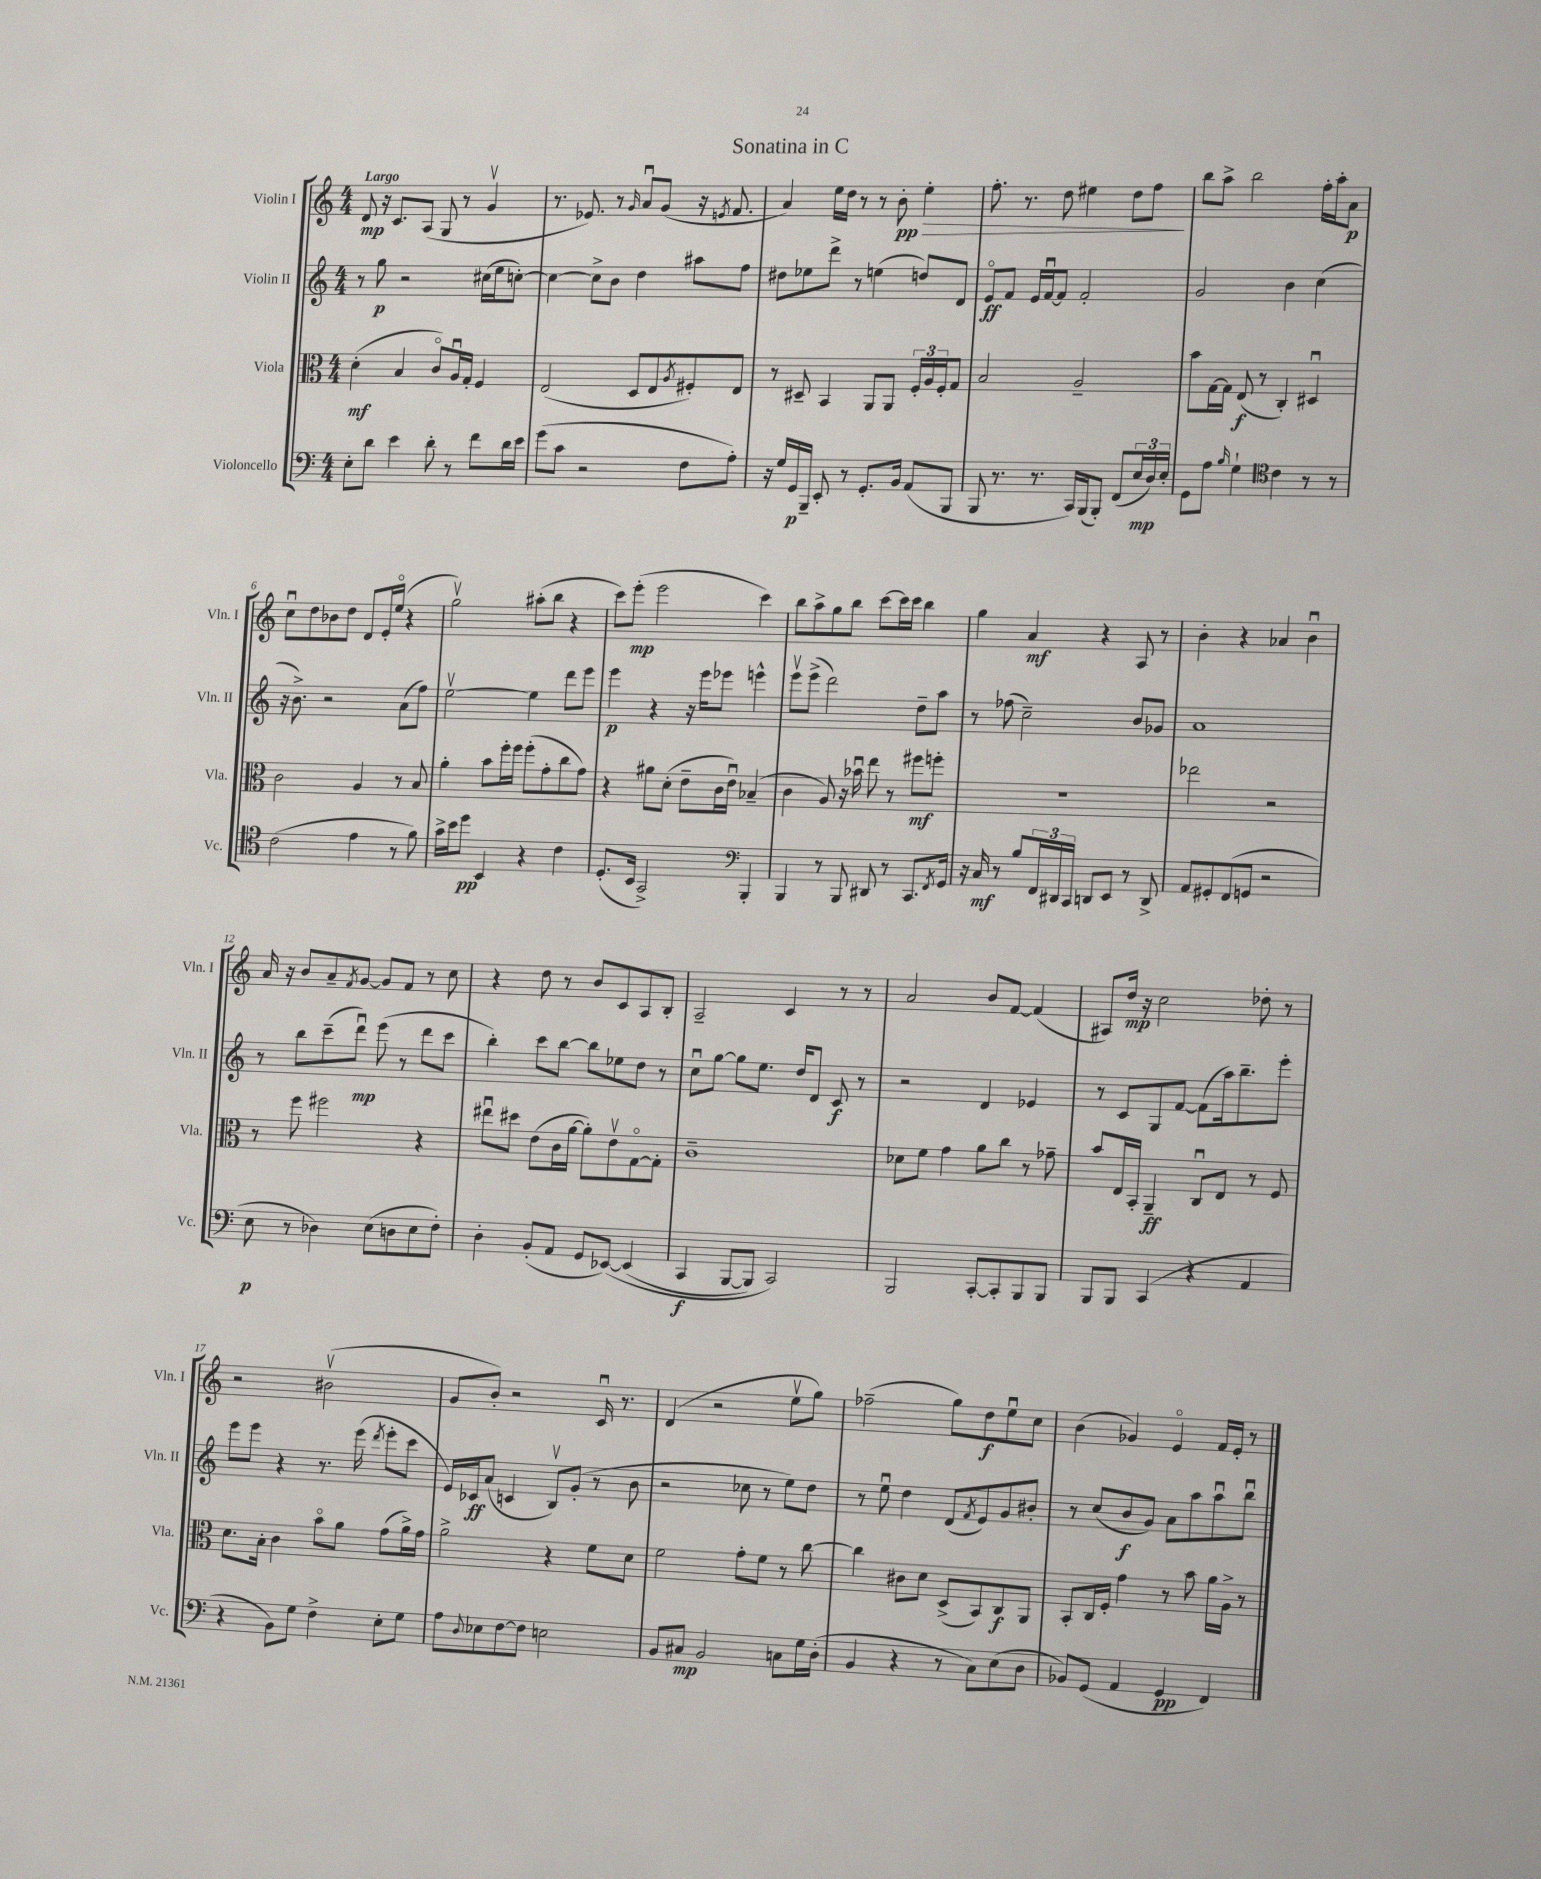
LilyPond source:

\header { title = "Sonatina in C" }
<<
\new StaffGroup <<
\new Staff = "s0" \with { instrumentName = "Violin I" shortInstrumentName = "Vln. I" } {
    \clef treble \key c \major \numericTimeSignature \time 4/4 \tempo "Largo"
    d'8\mp r16 c'8. a8( g8 r8 g'4\upbow |
    r8. ees'8.) r8 \grace { g'16 } a'8\downbow g'8( r16 \acciaccatura { e'8 } f'8. |
    a'4) e''16 d''16 r8 r8 b'8-.\pp e''4-.\> |
    f''8.-. r8. d''8 eis''4 d''8 f''8\! |
    b''8 a''8-> b''2 f''16-. a''16-. a'8\p |
    c''8\downbow d''8 bes'8 d''8 d'8 e'16-. e''16\flageolet( r4 |
    g''2\upbow) ais''8-.( b''8 r4 |
    c'''8) e'''8-.\mp( e'''2 c'''4) |
    b''8 a''8-> g''8 b''8 c'''8~ c'''16 c'''16 b''4 |
    g''4 a'4\mf r4 a8 r8 |
    b'4-. r4 aes'4 b'4\downbow |
    a'16 r16 b'8 a'8-- \acciaccatura { f'8 } g'8~ g'8 f'8 r8 c''8 |
    r4 d''8 r8 b'8 c'8 a8 b8-. |
    a2-- c'4 r8 r8 |
    a'2 b'8 f'8~ f'4( |
    ais8) d''16\mp r16 c''2 des''8-. r8 |
    r2 bis'2\upbow( |
    g'8 b'8-.) r2 c'16\downbow r8. |
    d'4( r2 e''8\upbow g''8) |
    fes''2--( g''8) d''8\f e''8\downbow c''8 |
    b'4( ges'4) e'4\flageolet f'16 e'16-. r8 \bar "|." |
}
\new Staff = "s1" \with { instrumentName = "Violin II" shortInstrumentName = "Vln. II" } {
    \clef treble \key c \major \numericTimeSignature \time 4/4
    r8 g''8\p r2 cis''16( e''16 c''8~-.) |
    c''4~ c''8-> b'8 d''4 ais''8 f''8 |
    dis''8 ees''8 d'''8-> r8 e''4( d''8) d'8 |
    e'8\flageolet\ff f'8 e'16 f'16~\downbow f'8 f'2-. |
    g'2 b'4 c''4( |
    r16 b'8.->) r2 a'8( f''8) |
    e''2~\upbow e''4 d'''8 e'''8 |
    e'''4\p r4 r16 e'''16 ees'''8 e'''4-^ |
    e'''8\upbow e'''8->( d'''2) d''8-- a''8 |
    r8 fes''8( c''2--) b'8 ges'8 |
    a'1 |
    r8 b''8 c'''8--( d'''8\downbow\mp) e'''8( r8 d'''8 c'''8 |
    b''4-.) c'''8 b''8~ b''8 ees''8 d''8 r8 |
    c''8\downbow g''8~ g''8 e''8. d''16 d'8 c'8\f r8 |
    r2 d'4 ees'4 |
    r8 c'8 g8 f'8~ f'8( a''16) b''8.-- e'''8-. |
    e'''8 e'''8 r4 r8. e'''16( \acciaccatura { d'''8 } e'''8-. c'''8 |
    e'16) ces'16\ff a'8( c'4 b8\upbow) g'8-.( r8 b'8 |
    r2 ces''8 r8 e''8) d''8 |
    r8 e''8\downbow d''4 d'8( \acciaccatura { f'8 } e'8) g'8 bis'8-. |
    r8 c''8( b'8\f g'8) a'8 a''8 a''8\downbow b''8\downbow \bar "|." |
}
\new Staff = "s2" \with { instrumentName = "Viola" shortInstrumentName = "Vla." } {
    \clef alto \key c \major \numericTimeSignature \time 4/4
    d'4-.\mf( b4 c'8\flageolet) a16\downbow g16-. f4 |
    e2( d8 e8 \acciaccatura { a8 } fis8-.) e8 |
    r8 dis8-- b,4 a,8 a,8 \tuplet 3/2 { f16-. a16 f16-. } g8 |
    b2 a2-- |
    b'8 g16~ g16 e8\f( r8 c4-.) dis4\downbow |
    c'2 a4 r8 b8 |
    a'4-. b'8 f''16-. f''16 f''8-.( g'8-. c''8 g'8) |
    r4 ais'8 d'8-.( e'8-- c'16 e'16\downbow) bes4--( |
    c'4 a8) r16 bes'16\downbow e''8 r8 fis''8\mf f''8-. |
    R1 |
    ees''2 r2 |
    r8 f''8 fis''2 r4 |
    eis''8\downbow dis''8 e'8( c'16 a'16~ a'8-.) e'8\upbow g8~\flageolet g8-. |
    c'1-- |
    des'8 f'8 g'4 a'8 c''8 r8 ges'8-- |
    b'8 e16 b,16-. a,4--\ff c8\downbow e8 r8 f8 |
    d'8. b16-. c'4 b'8\flageolet a'8 g'8( a'16->) g'16 |
    a'2-> r4 f'8 d'8 |
    f'2 g'8-. f'8 r8 c''8~ |
    c''4 cis'8 d'8 d8->( b,8) c8\f a,8 |
    b,8-. c16 f16-. g'4 r8 b'8 a'16 a16-> r8 \bar "|." |
}
\new Staff = "s3" \with { instrumentName = "Violoncello" shortInstrumentName = "Vc." } {
    \clef bass \key c \major \numericTimeSignature \time 4/4
    e8-. d'8 e'4 d'8-. r8 f'8 d'16 e'16 |
    g'8( c'8 r2 f8 a8-.) |
    r16 g16 g,16\p b,,16-- e,8-. r8 g,8.-. b,16 a,8( b,,8 |
    b,,8 r8. r8. c,16) b,,16( b,,8-.) f,8( \tuplet 3/2 { e16\mp d16) e16-. } |
    g,8 a8 \grace { b16 } g4-! \clef tenor c'4 r8 r8 |
    c'2( e'4 r8 f'8) |
    g'16-> b'16 d''8\pp b,4 r4 c'4 |
    d8.-.( b,16 g,2->) \clef bass b,,4-. |
    b,,4 r8 b,,8 dis,8 r8 c,8. \acciaccatura { f,8 } g,16 |
    r16 c16\mf r8 b8 \tuplet 3/2 { f,16 dis,16 c,16 } d,8 e,8 r8 d,8-> |
    a,8 gis,8-. f,8( g,8 r2 |
    e8\p r8 des4) e8( d8 e8 f8-.) |
    d4-. b,8-.( a,8 g,8 ees,8~)\( ees,4( |
    c,4\f b,,8~ b,,8) c,2\) |
    b,,2 c,8~-. c,8-. b,,8 b,,8 |
    b,,8 b,,8 c,4( r4 a,4 |
    r4 b,8) g8 f4-> e8-. g8 |
    a8 \appoggiatura { d8 } ees8 f8~ f8 e2 |
    b,8 cis8\mp b,2 c8 g16 d16-.( |
    b,4 r4 r8 c8) e8( d8 |
    bes,8) g,8( a,4 g,4\pp f,4) \bar "|." |
}
>>
>>
